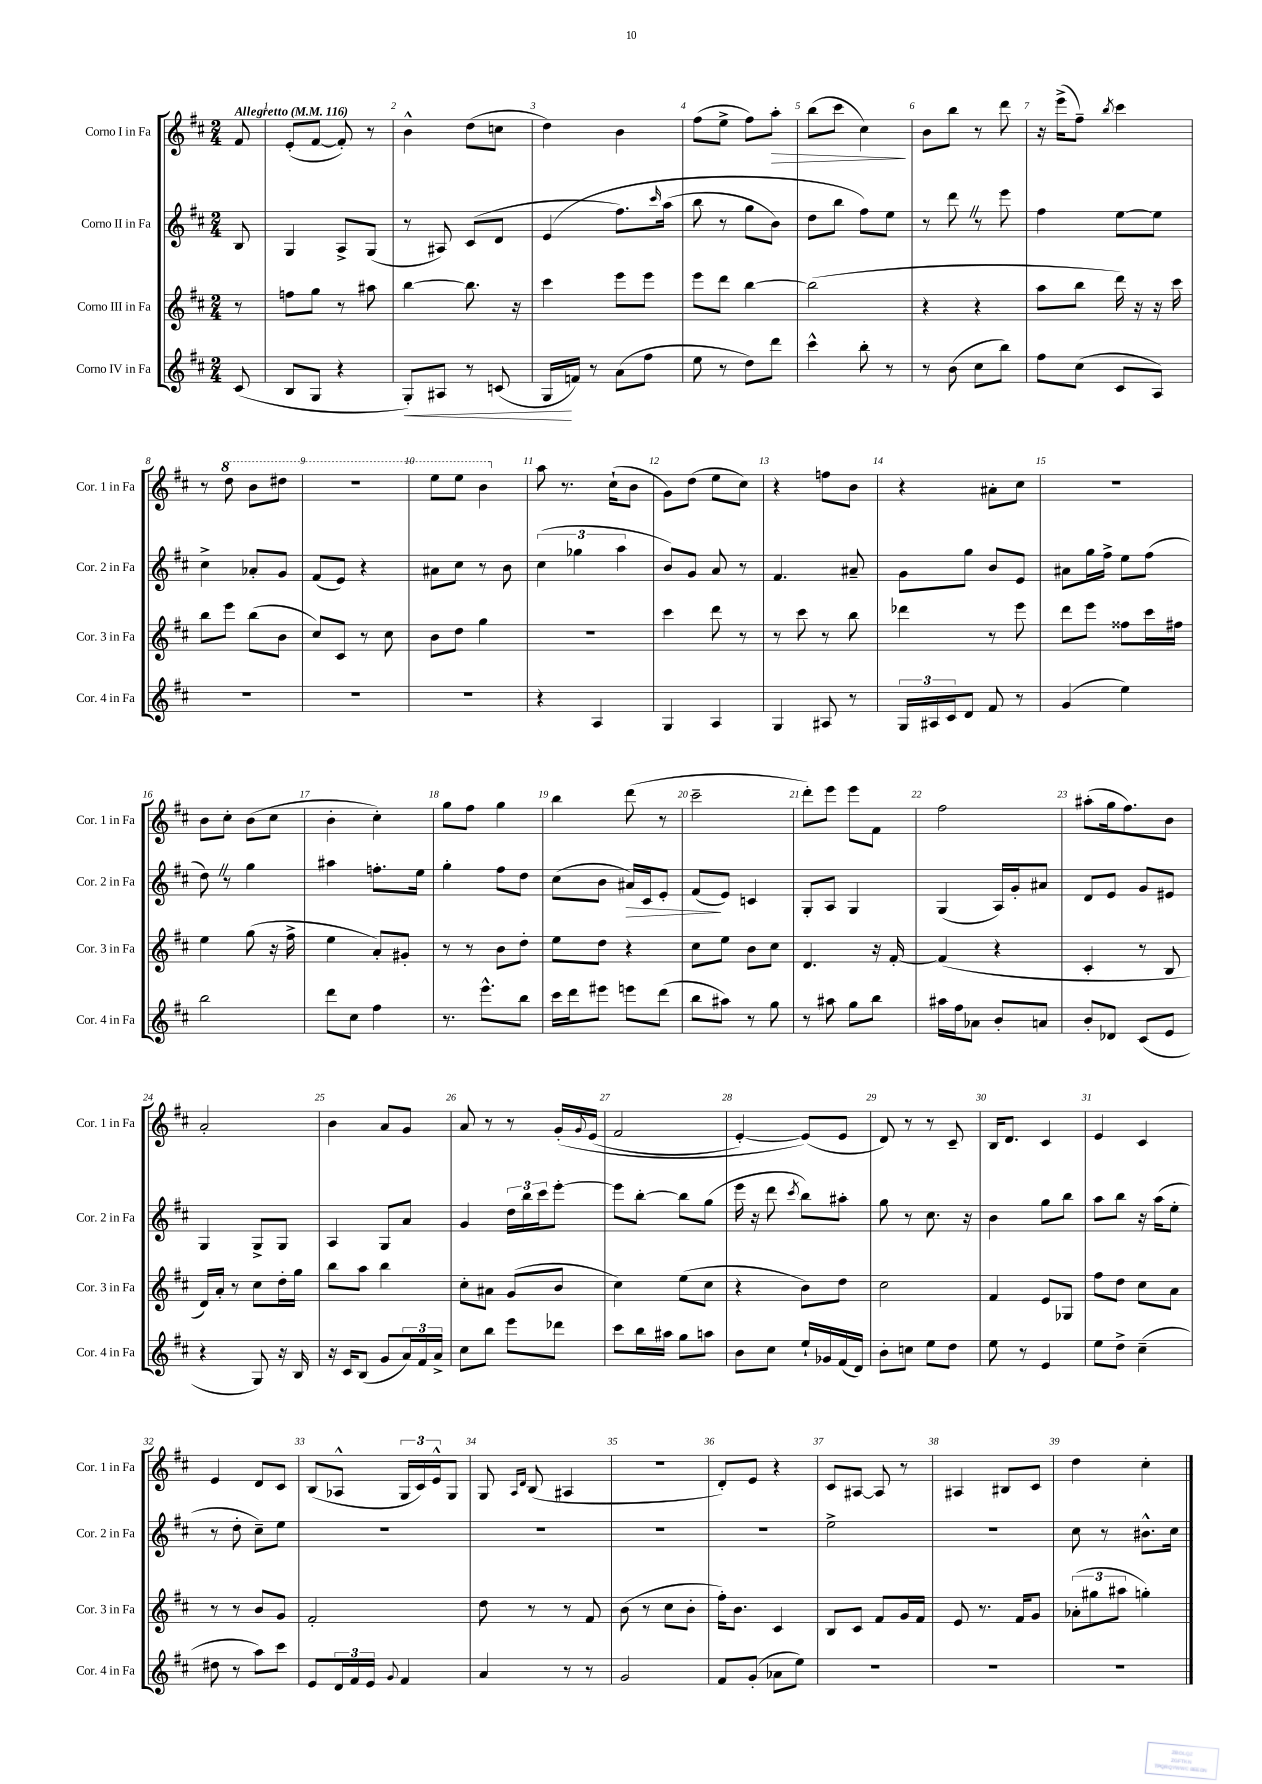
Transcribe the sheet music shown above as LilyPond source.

<<
\new StaffGroup <<
\new Staff = "s0" \with { instrumentName = "Corno I in Fa" shortInstrumentName = "Cor. 1 in Fa" } {
    \clef treble \key d \major \numericTimeSignature \time 2/4 \partial 8 \tempo "Allegretto" 4 = 116
    fis'8 |
    e'8-.( fis'8~ fis'8-.) r8 |
    b'4-^ d''8( c''8 |
    d''4) b'4 |
    fis''8( e''8-> fis''8) a''8-.\> |
    b''8( cis'''8 cis''4\!) |
    b'8 b''8 r8 d'''8 |
    r16 e'''16->( fis''8--) \acciaccatura { b''8 } cis'''4 |
    r8 \ottava #1 d'''8 b''8 dis'''8 |
    r2 |
    e'''8 e'''8 b''4 \ottava #0 |
    a''8 r8. cis''16-!( b'8 |
    g'8) d''8( e''8 cis''8) |
    r4 f''8 b'8 |
    r4 ais'8-. cis''8 |
    r2 |
    b'8 cis''8-. b'8( cis''8 |
    b'4-. cis''4-.) |
    g''8 fis''8 g''4 |
    b''4 d'''8( r8 |
    cis'''2-- |
    d'''8-.) e'''8 e'''8 fis'8 |
    fis''2 |
    ais''8-.( g''16 fis''8.) b'8 |
    a'2-. |
    b'4 a'8 g'8 |
    a'8 r8 r8 g'16-.\( \appoggiatura { g'8 } e'16( |
    fis'2 |
    e'4~-.) e'8(\) e'8 |
    d'8) r8 r8 cis'8-- |
    b16 d'8. cis'4 |
    e'4 cis'4 |
    e'4 d'8 cis'8 |
    b8( aes8-^ \tuplet 3/2 { g16 cis'16) e'16-^ } g8 |
    g8 \grace { a16 d'16 } b8( ais4 |
    r2 |
    d'8-.) e'8 r4 |
    cis'8 ais8~ ais8 r8 |
    ais4 bis8 cis'8 |
    d''4 cis''4-. \bar "|." |
}
\new Staff = "s1" \with { instrumentName = "Corno II in Fa" shortInstrumentName = "Cor. 2 in Fa" } {
    \clef treble \key d \major \numericTimeSignature \time 2/4 \partial 8
    b8 |
    g4 a8-> g8( |
    r8 ais8) cis'8( d'8 |
    e'4\( fis''8.) \grace { cis'''16 } a''16( |
    b''8 r8 g''8 b'8) |
    d''8 b''8 fis''8\) e''8 |
    r8 d'''8 \once \override BreathingSign.text = \markup { \musicglyph "scripts.caesura.straight" } \breathe r8 e'''8 |
    fis''4 e''8~ e''8 |
    cis''4-> aes'8-. g'8 |
    fis'8( e'8) r4 |
    ais'8 cis''8 r8 b'8 |
    \tuplet 3/2 { cis''4( ges''4 a''4 } |
    b'8) g'8 a'8 r8 |
    fis'4. ais'8-- |
    g'8 g''8 b'8 e'8 |
    ais'8 g''16 fis''16-> e''8 fis''8( |
    d''8) \once \override BreathingSign.text = \markup { \musicglyph "scripts.caesura.straight" } \breathe r8 g''4 |
    ais''4 f''8.-. e''16 |
    g''4-. fis''8 d''8 |
    cis''8( b'8 ais'16\>) cis'16 e'8-. |
    fis'8\!( e'8) c'4 |
    g8-. a8 g4 |
    g4( a16) g'16-. ais'8 |
    d'8 e'8 g'8 eis'8 |
    g4 g8-> g8 |
    a4 g8 a'8 |
    g'4 \tuplet 3/2 { d''16 b''16 cis'''16 } e'''8~-. |
    e'''8 b''8~-. b''8 g''8( |
    e'''16 r16 d'''8 \acciaccatura { cis'''8 } b''8) ais''8-. |
    g''8 r8 cis''8. r16 |
    b'4 g''8 b''8 |
    a''8 b''8 r16 a''16( e''8-. |
    r8 d''8-. cis''8--) e''8 |
    R2 |
    R2 |
    R2 |
    R2 |
    e''2-> |
    r2 |
    cis''8 r8 bis'8.-^ cis''16 \bar "|." |
}
\new Staff = "s2" \with { instrumentName = "Corno III in Fa" shortInstrumentName = "Cor. 3 in Fa" } {
    \clef treble \key d \major \numericTimeSignature \time 2/4 \partial 8
    r8 |
    f''8 g''8 r8 ais''8 |
    b''4~ b''8. r16 |
    cis'''4 e'''8 e'''8 |
    e'''8 d'''8 b''4~ |
    b''2( |
    r4 r4 |
    a''8 b''8 d'''16) r16 r16 cis'''16 |
    b''8 e'''8 b''8( b'8 |
    cis''8) cis'8 r8 cis''8 |
    b'8 d''8 g''4 |
    R2 |
    cis'''4 d'''8 r8 |
    r8 cis'''8 r8 b''8 |
    des'''4 r8 e'''8 |
    d'''8 e'''8 fisis''8 cis'''16 fis''16 |
    e''4 g''8( r16 fis''16-> |
    e''4 a'8-.) gis'8-. |
    r8 r8 b'8 d''8-. |
    e''8 d''8 r4 |
    cis''8 e''8 b'8 cis''8 |
    d'4. r16 fis'16~-. |
    fis'4( r4 |
    cis'4-. r8 b8 |
    d'16) a'16-. r8 cis''8 d''16-. g''16 |
    b''8 a''8 b''4 |
    cis''8-. ais'8 g'8( b'8 |
    cis''4) e''8( cis''8 |
    r4 b'8) d''8 |
    cis''2 |
    fis'4 e'8 ges8 |
    fis''8 d''8 cis''8 a'8 |
    r8 r8 b'8 g'8 |
    fis'2-. |
    d''8 r8 r8 fis'8 |
    b'8( r8 cis''8 b'8-. |
    fis''16-.) b'8. cis'4 |
    b8 cis'8 fis'8 g'16 fis'16 |
    e'8 r8. fis'16 g'8 |
    \tuplet 3/2 { aes'8-.( gis''8 ais''8 } g''4-.) \bar "|." |
}
\new Staff = "s3" \with { instrumentName = "Corno IV in Fa" shortInstrumentName = "Cor. 4 in Fa" } {
    \clef treble \key d \major \numericTimeSignature \time 2/4 \partial 8
    cis'8( |
    b8 g8 r4 |
    g8-.\<) ais8 r8 c'8( |
    g16\! f'16) r8 a'8( fis''8 |
    e''8 r8 d''8) d'''8 |
    cis'''4-^ b''8-. r8 |
    r8 b'8( cis''8 b''8) |
    fis''8 cis''8( cis'8 a8) |
    R2 |
    R2 |
    R2 |
    r4 a4 |
    g4 a4 |
    g4 ais8 r8 |
    \tuplet 3/2 { g16 ais16 cis'16 } d'8 fis'8 r8 |
    g'4( e''4) |
    b''2 |
    d'''8 cis''8 fis''4 |
    r8. e'''8.-^ b''8 |
    cis'''16 d'''16 eis'''8 e'''8 d'''8( |
    b''8 ais''8) r8 g''8 |
    r8 ais''8 g''8 b''8 |
    ais''16 fis''16 aes'8 b'8-. a'8 |
    b'8-. des'8 cis'8( e'8 |
    r4 g8) r16 b16 |
    r16 cis'16 b8( g'8 \tuplet 3/2 { a'16) fis'16 a'16-> } |
    cis''8 b''8 e'''8 des'''8 |
    cis'''8 b''16 ais''16 g''8 a''8 |
    b'8 cis''8 e''16-! ges'16 fis'16( d'16) |
    b'8-. c''8 e''8 d''8 |
    e''8 r8 e'4 |
    e''8 d''8-> cis''4--( |
    dis''8 r8 a''8) cis'''8 |
    e'8 \tuplet 3/2 { d'16 fis'16 e'16 } \appoggiatura { g'8 } fis'4 |
    a'4 r8 r8 |
    g'2 |
    fis'8 g'8-.( aes'8 e''8) |
    R2 |
    R2 |
    R2 \bar "|." |
}
>>
>>
\layout { \context { \Score \override BarNumber.break-visibility = ##(#f #t #t) barNumberVisibility = #all-bar-numbers-visible } }
